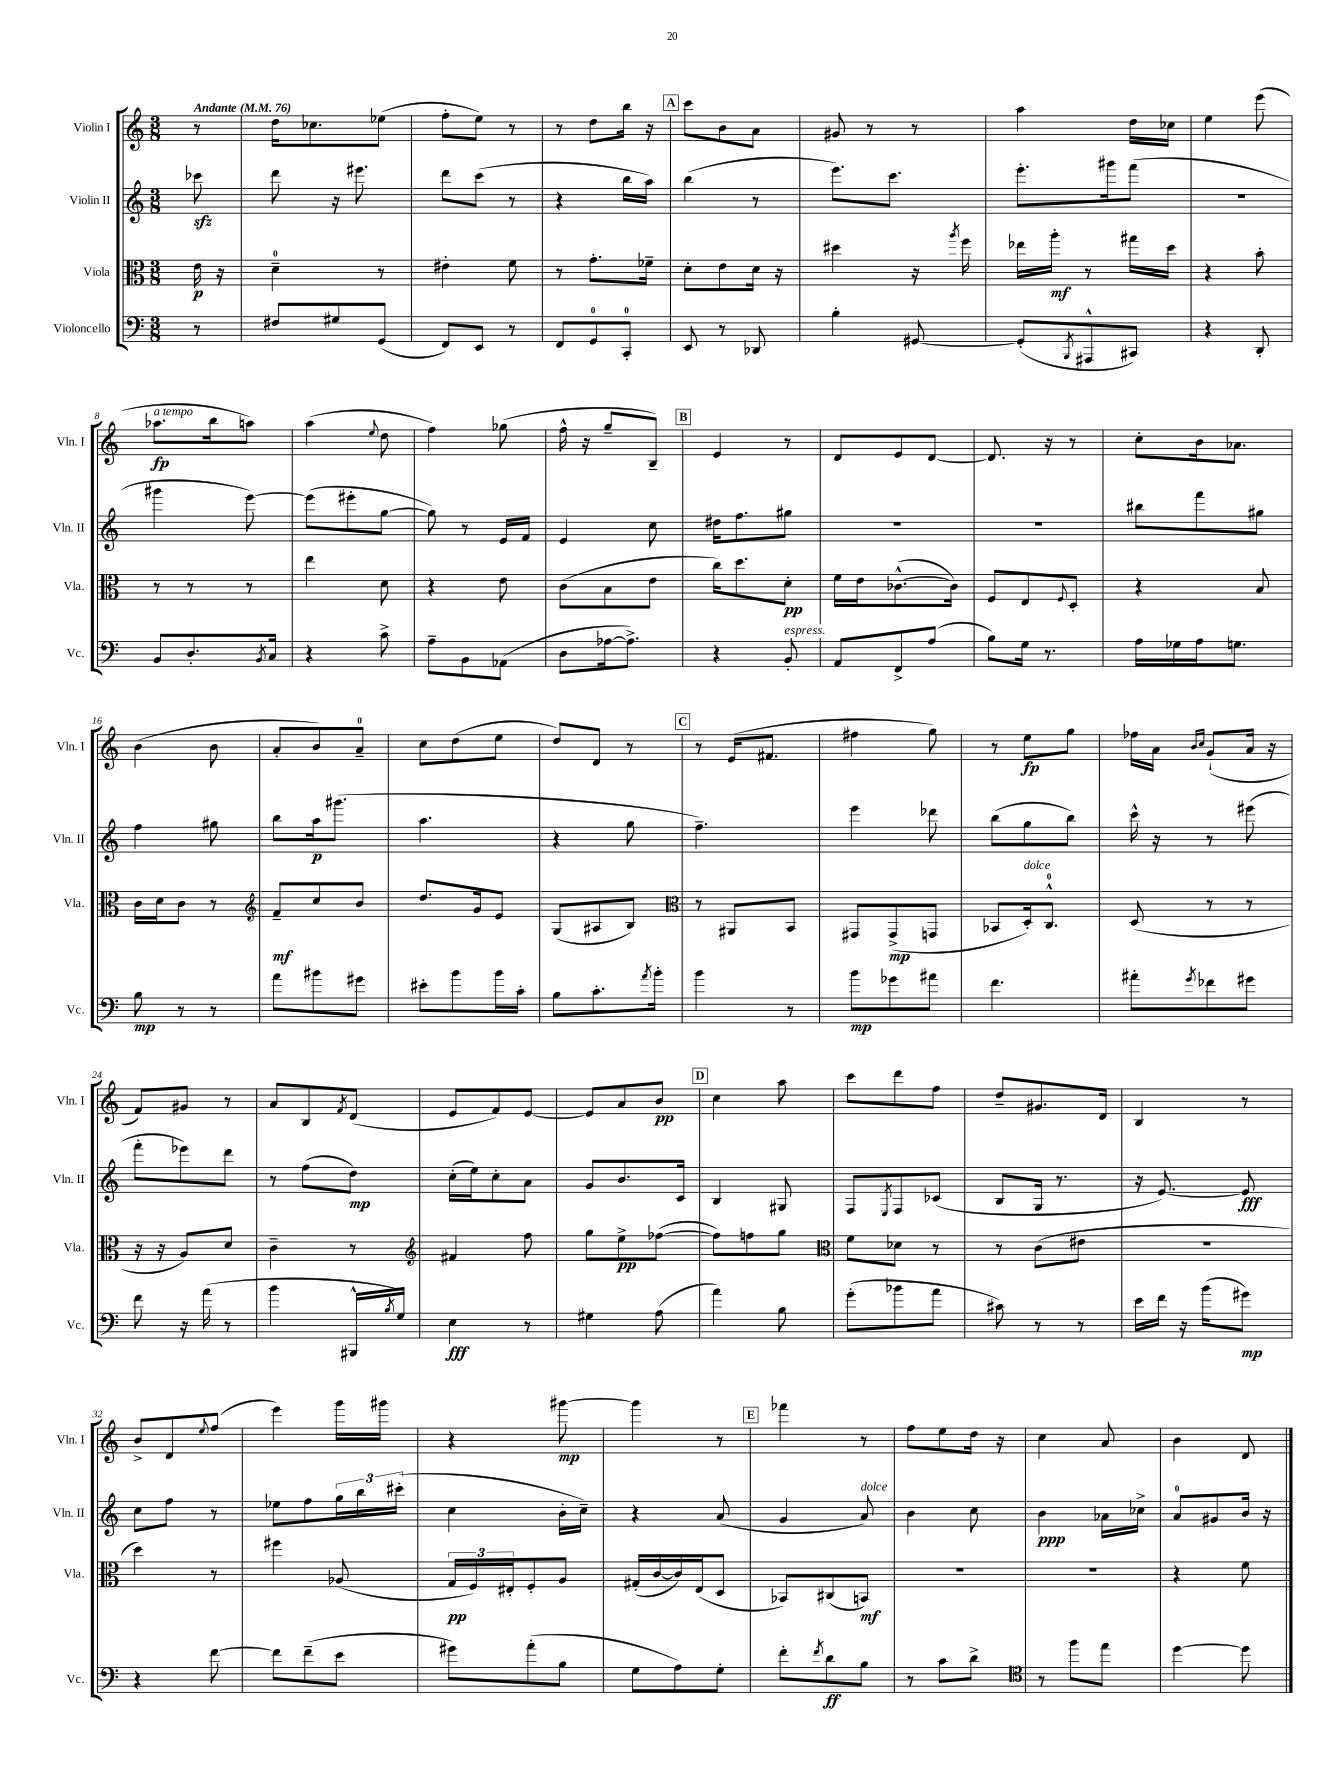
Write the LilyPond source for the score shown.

<<
\new StaffGroup <<
\new Staff = "s0" \with { instrumentName = "Violin I" shortInstrumentName = "Vln. I" } {
    \clef treble \key c \major \numericTimeSignature \time 3/8 \partial 8 \tempo "Andante" 4 = 76
    r8 |
    d''16 ces''8. ees''8( |
    f''8-. e''8) r8 |
    r8 d''8 b''16 r16 |
    \mark \markup { \box "A" } c'''8 b'8 a'8 |
    gis'8 r8 r8 |
    a''4 d''16 ces''16 |
    e''4 e'''8( |
    aes''8.\fp^\markup { \italic "a tempo" } b''16 a''8) |
    a''4( \appoggiatura { e''8 } d''8 |
    f''4) ges''8( |
    f''16-^ r16 g''8-- b8--) |
    \mark \markup { \box "B" } e'4 r8 |
    d'8 e'8 d'8~ |
    d'8. r16 r8 |
    c''8-. b'16 aes'8. |
    b'4( b'8 |
    a'8-. b'8) a'8-0-- |
    c''8 d''8( e''8 |
    d''8) d'8 r8 |
    \mark \markup { \box "C" } r8 e'16( fis'8. |
    fis''4 g''8) |
    r8 e''8\fp g''8 |
    fes''16 a'16 \grace { b'16 c''16 } g'8-!( a'16 r16 |
    f'8) gis'8 r8 |
    a'8 b8 \acciaccatura { f'8 } d'8( |
    e'8 f'8) e'8~ |
    e'8 a'8 b'8\pp |
    \mark \markup { \box "D" } c''4 a''8 |
    c'''8 d'''8 f''8 |
    d''8-- gis'8. d'16 |
    b4 r8 |
    b'8-> d'8 \appoggiatura { e''8 } f''8( |
    e'''4) g'''16 gis'''16 |
    r4 gis'''8~\mp |
    gis'''4 r8 |
    \mark \markup { \box "E" } fes'''4 r8 |
    f''8 e''8 d''16 r16 |
    c''4 a'8 |
    b'4 d'8 \bar "|." |
}
\new Staff = "s1" \with { instrumentName = "Violin II" shortInstrumentName = "Vln. II" } {
    \clef treble \key c \major \numericTimeSignature \time 3/8 \partial 8
    ces'''8\sfz |
    d'''8 r16 eis'''8. |
    d'''8 c'''8( r8 |
    r4 b''16 a''16) |
    \mark \markup { \box "A" } b''4( r8 |
    e'''8.) c'''8. |
    e'''8.-. gis'''16 f'''8( |
    R4. |
    gis'''4 e'''8~) |
    e'''8( eis'''8-. g''8~ |
    g''8) r8 e'16 f'16 |
    e'4 c''8 |
    \mark \markup { \box "B" } dis''16 f''8. gis''8 |
    R4. |
    R4. |
    bis''8 f'''8 gis''8 |
    f''4 gis''8 |
    b''8 a''16\p gis'''8.( |
    a''4. |
    r4 g''8 |
    \mark \markup { \box "C" } f''4.--) |
    e'''4 des'''8 |
    b''8( g''8 b''8) |
    c'''16-^ r16 r8 eis'''8( |
    f'''8-. ees'''8) d'''8 |
    r8 f''8( d''8\mp) |
    c''16-.( e''16) c''8-. a'8 |
    g'8 b'8. c'16 |
    \mark \markup { \box "D" } b4 gis8 |
    f8 \acciaccatura { e8 } f8 ces'8( |
    b8 g16 r8. |
    r16 e'8.~) e'8\fff |
    c''8 f''8 r8 |
    ees''8 f''8 \tuplet 3/2 { g''16 b''16 cis'''16-.( } |
    c''4 b'16-. c''16--) |
    r4 a'8( |
    \mark \markup { \box "E" } g'4 a'8^\markup { \italic "dolce" }) |
    b'4 c''8 |
    b'4\ppp aes'16 ces''16-> |
    a'8-0 gis'8 b'16 r16 \bar "|." |
}
\new Staff = "s2" \with { instrumentName = "Viola" shortInstrumentName = "Vla." } {
    \clef alto \key c \major \numericTimeSignature \time 3/8 \partial 8
    e'16\p r16 |
    d'4-0-- r8 |
    eis'4-. f'8 |
    r8 g'8.-. fes'16-- |
    \mark \markup { \box "A" } d'8-. e'8 d'16 r16 |
    dis''4 r16 \acciaccatura { a''8 } f''16 |
    ees''16 a''16-.\mf r8 gis''16 d''16 |
    r4 b'8-. |
    r8 r8 r8 |
    e''4 d'8 |
    r4 e'8 |
    c'8( b8 e'8 |
    \mark \markup { \box "B" } c''16) d''8. d'8-.\pp |
    f'16 e'16 ces'8.~-^( ces'16) |
    f8 e8 \appoggiatura { f8 } d8-. |
    r4 b8 |
    c'16 d'16 c'8 r8 |
    \clef treble f'8--\mf c''8 b'8 |
    d''8. g'16 e'8 |
    g8( ais8 b8) |
    \mark \markup { \box "C" } \clef alto r8 ais,8 b,8 |
    gis,8 gis,8->\mp( g,8 |
    bes,8 d16-.^\markup { \italic "dolce" }) c8.-0-^ |
    d8( r8 r8 |
    r16 r16 a8) d'8 |
    c'4-- r8 |
    \clef treble fis'4 f''8 |
    g''8 e''8->\pp fes''8~( |
    \mark \markup { \box "D" } fes''8) f''8 g''8 |
    \clef alto f'8 des'8 r8 |
    r8 c'8( eis'8 |
    R4. |
    d''4) r8 |
    fis''4 aes8( |
    \tuplet 3/2 { g16\pp f16) eis16-. } f8-. a8 |
    gis16-.( c'16~ c'16) e16( d8 |
    \mark \markup { \box "E" } bes,8) cis8( b,8\mf) |
    R4. |
    R4. |
    r4 f'8 \bar "|." |
}
\new Staff = "s3" \with { instrumentName = "Violoncello" shortInstrumentName = "Vc." } {
    \clef bass \key c \major \numericTimeSignature \time 3/8 \partial 8
    r8 |
    fis8 gis8 g,8( |
    f,8) e,8 r8 |
    f,8 g,8-0 c,8-0-. |
    \mark \markup { \box "A" } e,8 r8 des,8 |
    b4-. gis,8~ |
    gis,8-.( \acciaccatura { b,,8 } ais,,8-^ cis,8) |
    r4 d,8-. |
    b,8 d8.-. \acciaccatura { b,8 } c16 |
    r4 c'8-> |
    a8-- b,8 aes,8( |
    d8 aes16~ aes8.->) |
    \mark \markup { \box "B" } r4 b,8-.^\markup { \italic "espress." } |
    a,8 f,8-> a8( |
    b8) g16 r8. |
    a16 ges16 a16 g8. |
    b8\mp r8 r8 |
    a'8 bis'8 gis'8 |
    eis'8-. b'8 b'16 c'16-. |
    b8 c'8.-. \acciaccatura { a'8 } b'16-. |
    \mark \markup { \box "C" } b'4 r8 |
    b'8\mp ges'8 ais'8 |
    f'4. |
    ais'8-. \acciaccatura { g'8 } fes'8 gis'8 |
    f'8 r16 a'16( r8 |
    b'4 bis,,16-^ \acciaccatura { b8 } g16) |
    e4\fff r8 |
    gis4 a8( |
    \mark \markup { \box "D" } a'4) b8 |
    g'8-.( bes'8 a'8 |
    cis'8) r8 r8 |
    e'16 f'16 r16 b'16( gis'8\mp) |
    r4 f'8~ |
    f'8 f'8--( e'8 |
    gis'8) a'8-.( b8 |
    g8 a8) g8-. |
    \mark \markup { \box "E" } f'8-. \acciaccatura { f'8 } d'8\ff b8 |
    r8 c'8 d'8-> |
    \clef tenor r8 f''8 e''8 |
    d''4~ d''8 \bar "|." |
}
>>
>>
